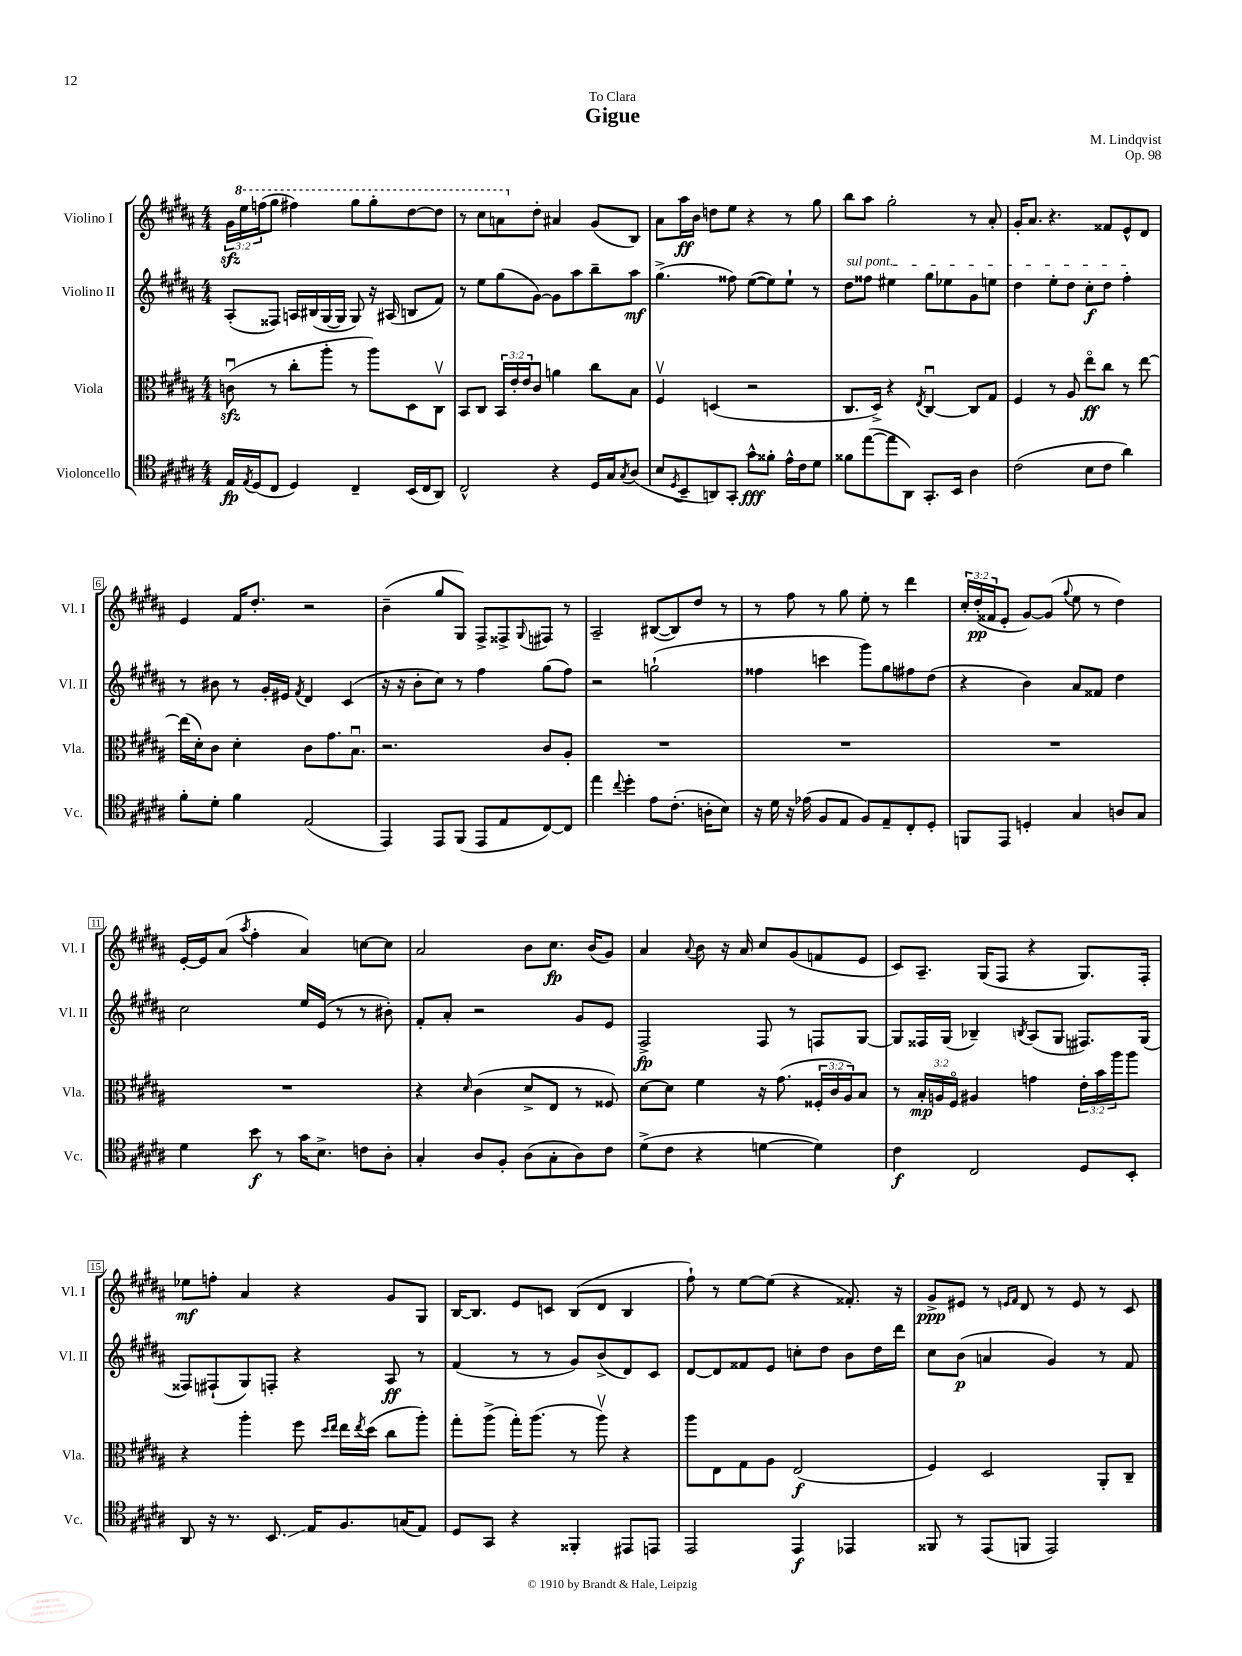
\header { title = "Gigue" composer = "M. Lindqvist" dedication = "To Clara" opus = "Op. 98" }
<<
\new StaffGroup <<
\new Staff = "s0" \with { instrumentName = "Violino I" shortInstrumentName = "Vl. I" } {
    \clef treble \key b \major \numericTimeSignature \time 4/4 \override Staff.TupletNumber.text = #tuplet-number::calc-fraction-text
    \tuplet 3/2 { gis'16\sfz \ottava #1 e'''16 f'''16( } gis'''8 fis'''4) gis'''8 gis'''8-. dis'''8~ dis'''8 |
    r8 cis'''8 a''8 \ottava #0 dis''8-. ais'!4 gis'8( b8) |
    ais'8 ais''16\ff b'16 d''8 e''8 r4 r8 gis''8 |
    b''8 ais''8 gis''2-. r8 ais'8-. |
    gis'16-. ais'8. r4. fisis'8 e'8-^ dis'8 |
    e'4 fis'16 dis''8.-. r2 |
    b'4--( gis''8 gis8) fis8-> fisis8-> \appoggiatura { gis8 } fis8 r8 |
    ais2-- bis8~( bis8) dis''8 r8 |
    r8 fis''8 r8 gis''8 e''8-. r8 dis'''4 |
    \tuplet 3/2 { cis''16-. dis''16-.\pp( fisis'16 } e'8-. gis'8~) gis'8( \appoggiatura { gis''8 } e''8 r8 dis''4) |
    e'16~-. e'16 ais'8( \acciaccatura { ais''8 } fis''4-. ais'4) c''8~ c''8 |
    ais'2 b'8 cis''8.\fp b'16( gis'8) |
    ais'4 \appoggiatura { ais'8 } b'8 r16 ais'16 cis''8 gis'8( f'8 e'8 |
    cis'8) ais8.-- gis16( fis8 r4 gis8.) fis16-. |
    ees''8\mf f''8-. ais'4 r4 gis'8 gis8 |
    b16~ b8. e'8 c'8 b8( dis'8 b4 |
    fis''8-!) r8 e''8~ e''8( r4 fisis'8.-.) r16 |
    gis'8->\ppp eis'8 r8 \grace { e'16 fis'16 } dis'8 r8 e'8 r8 cis'8 \bar "|." |
}
\new Staff = "s1" \with { instrumentName = "Violino II" shortInstrumentName = "Vl. II" } {
    \clef treble \key b \major \numericTimeSignature \time 4/4
    ais8-.( fisis8) a16 bis16( gis16~ gis16 gis8) r16 ais16( b8 fis'8) |
    r8 e''8 gis''8( gis'8~) gis'8 ais''8 b''8-- ais''8\mf |
    gis''4.->( fisis''8) e''8~( e''8) e''8-! r8 |
    \once \override TextSpanner.bound-details.left.text = \markup { \italic "sul pont." } dis''8\startTextSpan fisis''8 eis''4 gis''8 ees''8 gis'8 e''8 |
    dis''4 e''8-. dis''8 cis''8-.\f dis''8 fis''4-.\stopTextSpan |
    r8 bis'8 r8 gis'16-. eis'16 \acciaccatura { fis'8 } dis'4 cis'4( |
    r16 r16 b'8-. cis''8) r8 fis''4 gis''8( fis''8) |
    r2 g''2-!( |
    fisis''4 c'''4 gis'''8) gis''8 fis''8 dis''8( |
    r4 b'4) ais'8 fisis'8 dis''4 |
    cis''2 e''16 e'16( r8 r8 bis'8-.) |
    fis'8-. ais'8-. r2 gis'8 e'8 |
    fis2->\fp fis8 r8 f8 gis8~ |
    gis8 fisis16 gis16( bes4--) \acciaccatura { b8 } ais8( gis8 fis8.) gis16( |
    fisis8) fis8-!( gis8) f8-. r4 ais8\ff r8 |
    fis'4( r8 r8 gis'8) b'8->( dis'8) cis'8 |
    dis'8~ dis'8 fisis'8 e'8 c''8-. dis''8 b'8 dis''16 dis'''16 |
    cis''8 b'8\p( a'4 gis'4) r8 fis'8 \bar "|." |
}
\new Staff = "s2" \with { instrumentName = "Viola" shortInstrumentName = "Vla." } {
    \clef alto \key b \major \numericTimeSignature \time 4/4 \override Staff.TupletNumber.text = #tuplet-number::calc-fraction-text
    c'8\downbow\sfz( r8 cis''8-. ais''8-. r8 ais''8) dis8 cis8\upbow |
    b,8 cis8 \tuplet 3/2 { b,16 e'16-. e'16 } cis'8 a'4 cis''8 b8 |
    fis4\upbow d4( r2 |
    cis8. dis16->) r4 \acciaccatura { e8 } cis4~\downbow cis8 gis8 |
    fis4 r8 ais8 e''8\flageolet\ff cis''8 r8 e''8~ |
    e''16( dis'16-.) cis'8 dis'4-. cis'8 gis'8. b8.\downbow |
    r2. cis'8 ais8-. |
    R1 |
    R1 |
    R1 |
    R1 |
    r4 \grace { dis'16 } cis'4( dis'8-> e8 r8 fisis8) |
    dis'8~ dis'8 fis'4 r16 gis'8.( \tuplet 3/2 { fisis16-. cis'16 ais16) } b8 |
    r8 \tuplet 3/2 { b16-.\mp a16 fis16\flageolet } ais4 g'4 \tuplet 3/2 { e'16-. b'16 ais''16 } ais''8 |
    r4 ais''4-. fis''8 \grace { dis''16 e''16 } e''16 \acciaccatura { e''8 } dis''16( cis''8 ais''8-.) |
    gis''8-. ais''8->( gis''16-.) ais''8.( r8 ais''8\upbow) r4 |
    ais''8 e8 gis8 ais8 e2\f( |
    fis4) dis2 ais,8-. cis8-- \bar "|." |
}
\new Staff = "s3" \with { instrumentName = "Violoncello" shortInstrumentName = "Vc." } {
    \clef tenor \key b \major \numericTimeSignature \time 4/4
    e16\fp \acciaccatura { e8 } dis16( cis8 dis4) cis4-- b,16( cis16 ais,8) |
    cis2-^ r4 dis16 gis16 \acciaccatura { gis8 } ais8( |
    b8 \acciaccatura { dis8 } b,8-- a,8) gis,8-. gis'8-^\fff fisis'8-. e'16-^ cis'16 dis'8 |
    fisis'8 e''8~( e''8 ais,8) gis,8.-. b,16 ais4 |
    cis'2( b8 cis'8 ais'4) |
    fis'8-. dis'8-. fis'4 e2( |
    e,4) e,8 fis,8( e,8 e8 cis8~) cis8 |
    e''4 \appoggiatura { cis''8 } dis''4-. e'8 cis'8.-.( a16-. b8) |
    r16 dis'16 r16 ees'16( fis8 e8 fis8) e8-- cis8-. dis8-. |
    f,8 e,8 d4-. gis4 a8 gis8 |
    dis'4 b'8\f r8 gis'16 b8.-> c'8 ais8-. |
    gis4-. ais8 fis8-. ais8( gis8-. ais8) cis'8 |
    dis'8->( cis'8 r4 d'4~ d'4) |
    cis'4\f cis2 dis8 b,8-. |
    ais,8 r16 r8. b,8.\glissando e16 fis8. g16( e8) |
    dis8 gis,8 r4 fisis,4-. eis,8 e,8 |
    e,2 e,4\f ees,4 |
    fisis,8 r8 e,8( f,8 e,2) \bar "|." |
}
>>
>>
\layout { \context { \Score \override BarNumber.stencil = #(make-stencil-boxer 0.1 0.3 ly:text-interface::print) } }
